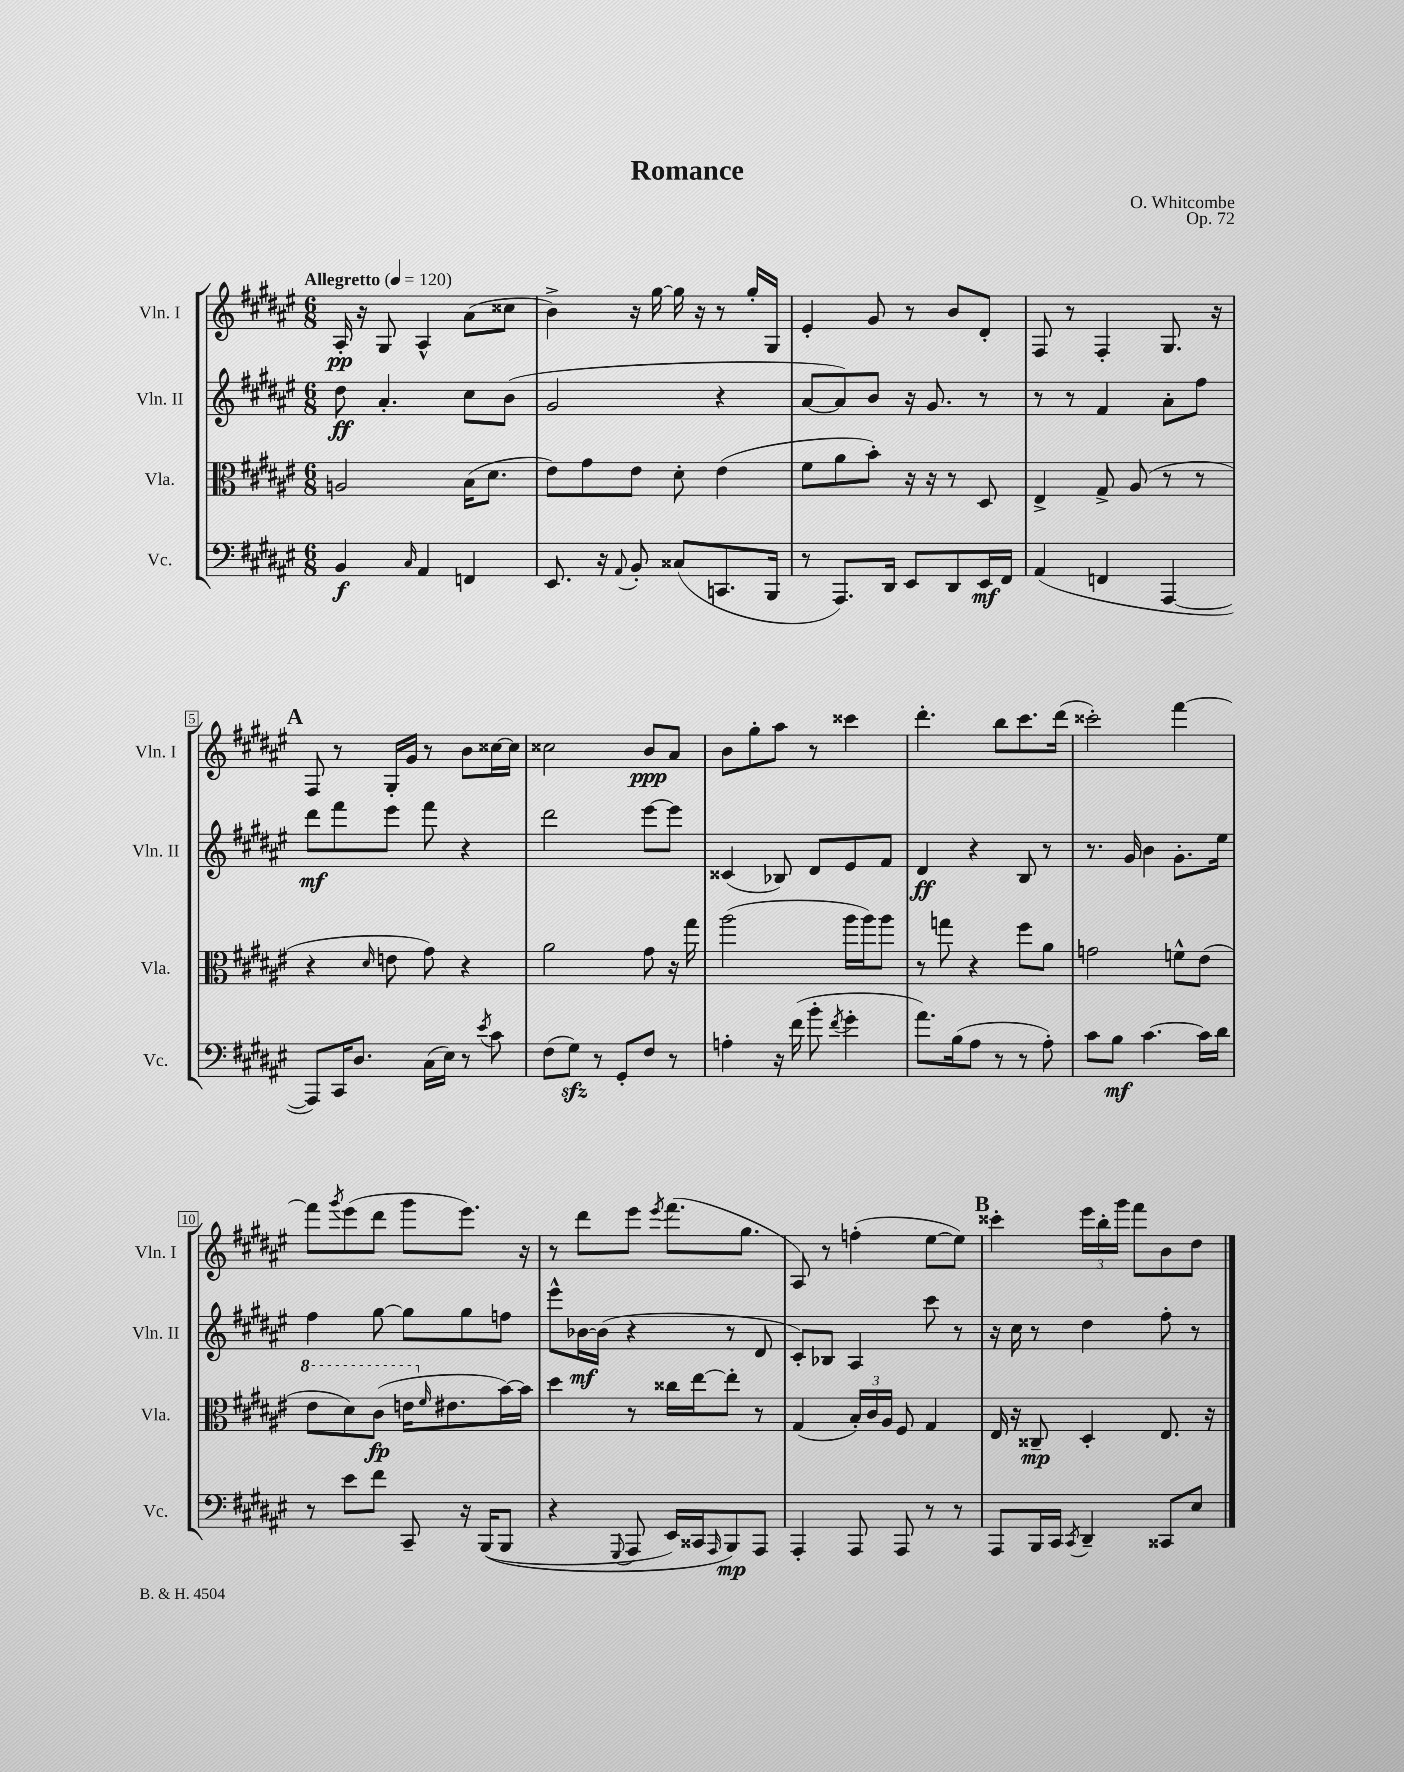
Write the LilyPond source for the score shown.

\header { title = "Romance" composer = "O. Whitcombe" opus = "Op. 72" }
<<
\new StaffGroup <<
\new Staff = "s0" \with { instrumentName = "Vln. I" shortInstrumentName = "Vln. I" } {
    \clef treble \key fis \major \numericTimeSignature \time 6/8 \tempo "Allegretto" 4 = 120
    ais16-.\pp r16 gis8 ais4-^ ais'8( cisis''8 |
    b'4->) r16 gis''16~ gis''16 r16 r8 gis''16-. gis16 |
    eis'4-. gis'8 r8 b'8 dis'8-. |
    fis8 r8 fis4-. gis8. r16 |
    \mark \markup { \bold "A" } fis8 r8 gis16-. gis'16 r8 b'8 cisis''16~ cisis''16 |
    cisis''2 b'8\ppp ais'8 |
    b'8 gis''8-. ais''8 r8 cisis'''4 |
    dis'''4.-. b''8 cis'''8. dis'''16( |
    cisis'''2-.) fis'''4~ |
    fis'''8 \acciaccatura { gis'''8 } eis'''8( dis'''8 gis'''8 eis'''8.) r16 |
    r8 dis'''8 eis'''8 \acciaccatura { eis'''8 } fis'''8.( gis''8. |
    ais8) r8 f''4-.( eis''8~ eis''8) |
    \mark \markup { \bold "B" } cisis'''4-. \tuplet 3/2 { eis'''16 b''16-. gis'''16 } fis'''8 b'8 dis''8 \bar "|." |
}
\new Staff = "s1" \with { instrumentName = "Vln. II" shortInstrumentName = "Vln. II" } {
    \clef treble \key fis \major \numericTimeSignature \time 6/8
    dis''8\ff ais'4.-. cis''8 b'8( |
    gis'2 r4 |
    ais'8~ ais'8) b'8 r16 gis'8. r8 |
    r8 r8 fis'4 ais'8-. fis''8 |
    \mark \markup { \bold "A" } dis'''8\mf fis'''8 eis'''8 fis'''8 r4 |
    dis'''2 eis'''8~ eis'''8 |
    cisis'4( bes8) dis'8 eis'8 fis'8 |
    dis'4\ff r4 b8 r8 |
    r8. gis'16 b'4 gis'8.-. eis''16 |
    fis''4 gis''8~ gis''8 gis''8 f''8 |
    eis'''8-^ bes'16~\mf bes'16( r4 r8 dis'8 |
    cis'8-.) bes8 ais4 cis'''8 r8 |
    \mark \markup { \bold "B" } r16 cis''16 r8 dis''4 fis''8-. r8 \bar "|." |
}
\new Staff = "s2" \with { instrumentName = "Vla." shortInstrumentName = "Vla." } {
    \clef alto \key fis \major \numericTimeSignature \time 6/8
    a2 b16( dis'8. |
    eis'8) gis'8 eis'8 dis'8-. eis'4( |
    fis'8 ais'8 b'8-.) r16 r16 r8 dis8 |
    eis4-> gis8-> ais8( r8 r8 |
    \mark \markup { \bold "A" } r4 \grace { dis'16 } e'8 gis'8) r4 |
    ais'2 gis'8 r16 gis''16 |
    ais''2( ais''16 ais''16) ais''8 |
    r8 g''8 r4 fis''8 ais'8 |
    g'2 f'8-^ eis'8( |
    \ottava #1 eis''8 dis''8) cis''8\fp( e''16 \ottava #0 \grace { fis'16 } eis'!8. b'16~) b'16 |
    dis''4 r8 cisis''16 eis''16~ eis''8-. r8 |
    gis4( \tuplet 3/2 { b16-.) cis'16 ais16 } fis8 gis4 |
    \mark \markup { \bold "B" } eis16 r16 cisis8--\mp dis4-. eis8. r16 \bar "|." |
}
\new Staff = "s3" \with { instrumentName = "Vc." shortInstrumentName = "Vc." } {
    \clef bass \key fis \major \numericTimeSignature \time 6/8
    b,4\f \grace { cis16 } ais,4 f,4 |
    eis,8. r16 \appoggiatura { ais,8 } b,8-. cisis8( c,8. b,,16 |
    r8 ais,,8.) dis,16 eis,8 dis,8 eis,16\mf fis,16 |
    ais,4( f,4 ais,,4~ |
    \mark \markup { \bold "A" } ais,,8) cis,16 dis8. cis16( eis16) r8 \acciaccatura { eis'8 } cis'8 |
    fis8( gis8\sfz) r8 gis,8-. fis8 r8 |
    a4-. r16 fis'16( b'8-. \acciaccatura { fis'8 } gis'4-. |
    ais'8.) b16( ais8 r8 r8 ais8-.) |
    cis'8 b8\mf cis'4.~ cis'16 dis'16 |
    r8 eis'8 fis'8 cis,8-- r16 b,,16(\( b,,8 |
    r4 \appoggiatura { gis,,8 } ais,,8 eis,16) cisis,16 \grace { ais,,16 } b,,8\mp\) ais,,8 |
    ais,,4-. ais,,8 ais,,8 r8 r8 |
    \mark \markup { \bold "B" } ais,,8 b,,16 cis,16 \acciaccatura { cis,8 } dis,4-- cisis,8 eis8 \bar "|." |
}
>>
>>
\layout { \context { \Score \override BarNumber.stencil = #(make-stencil-boxer 0.1 0.3 ly:text-interface::print) } }
